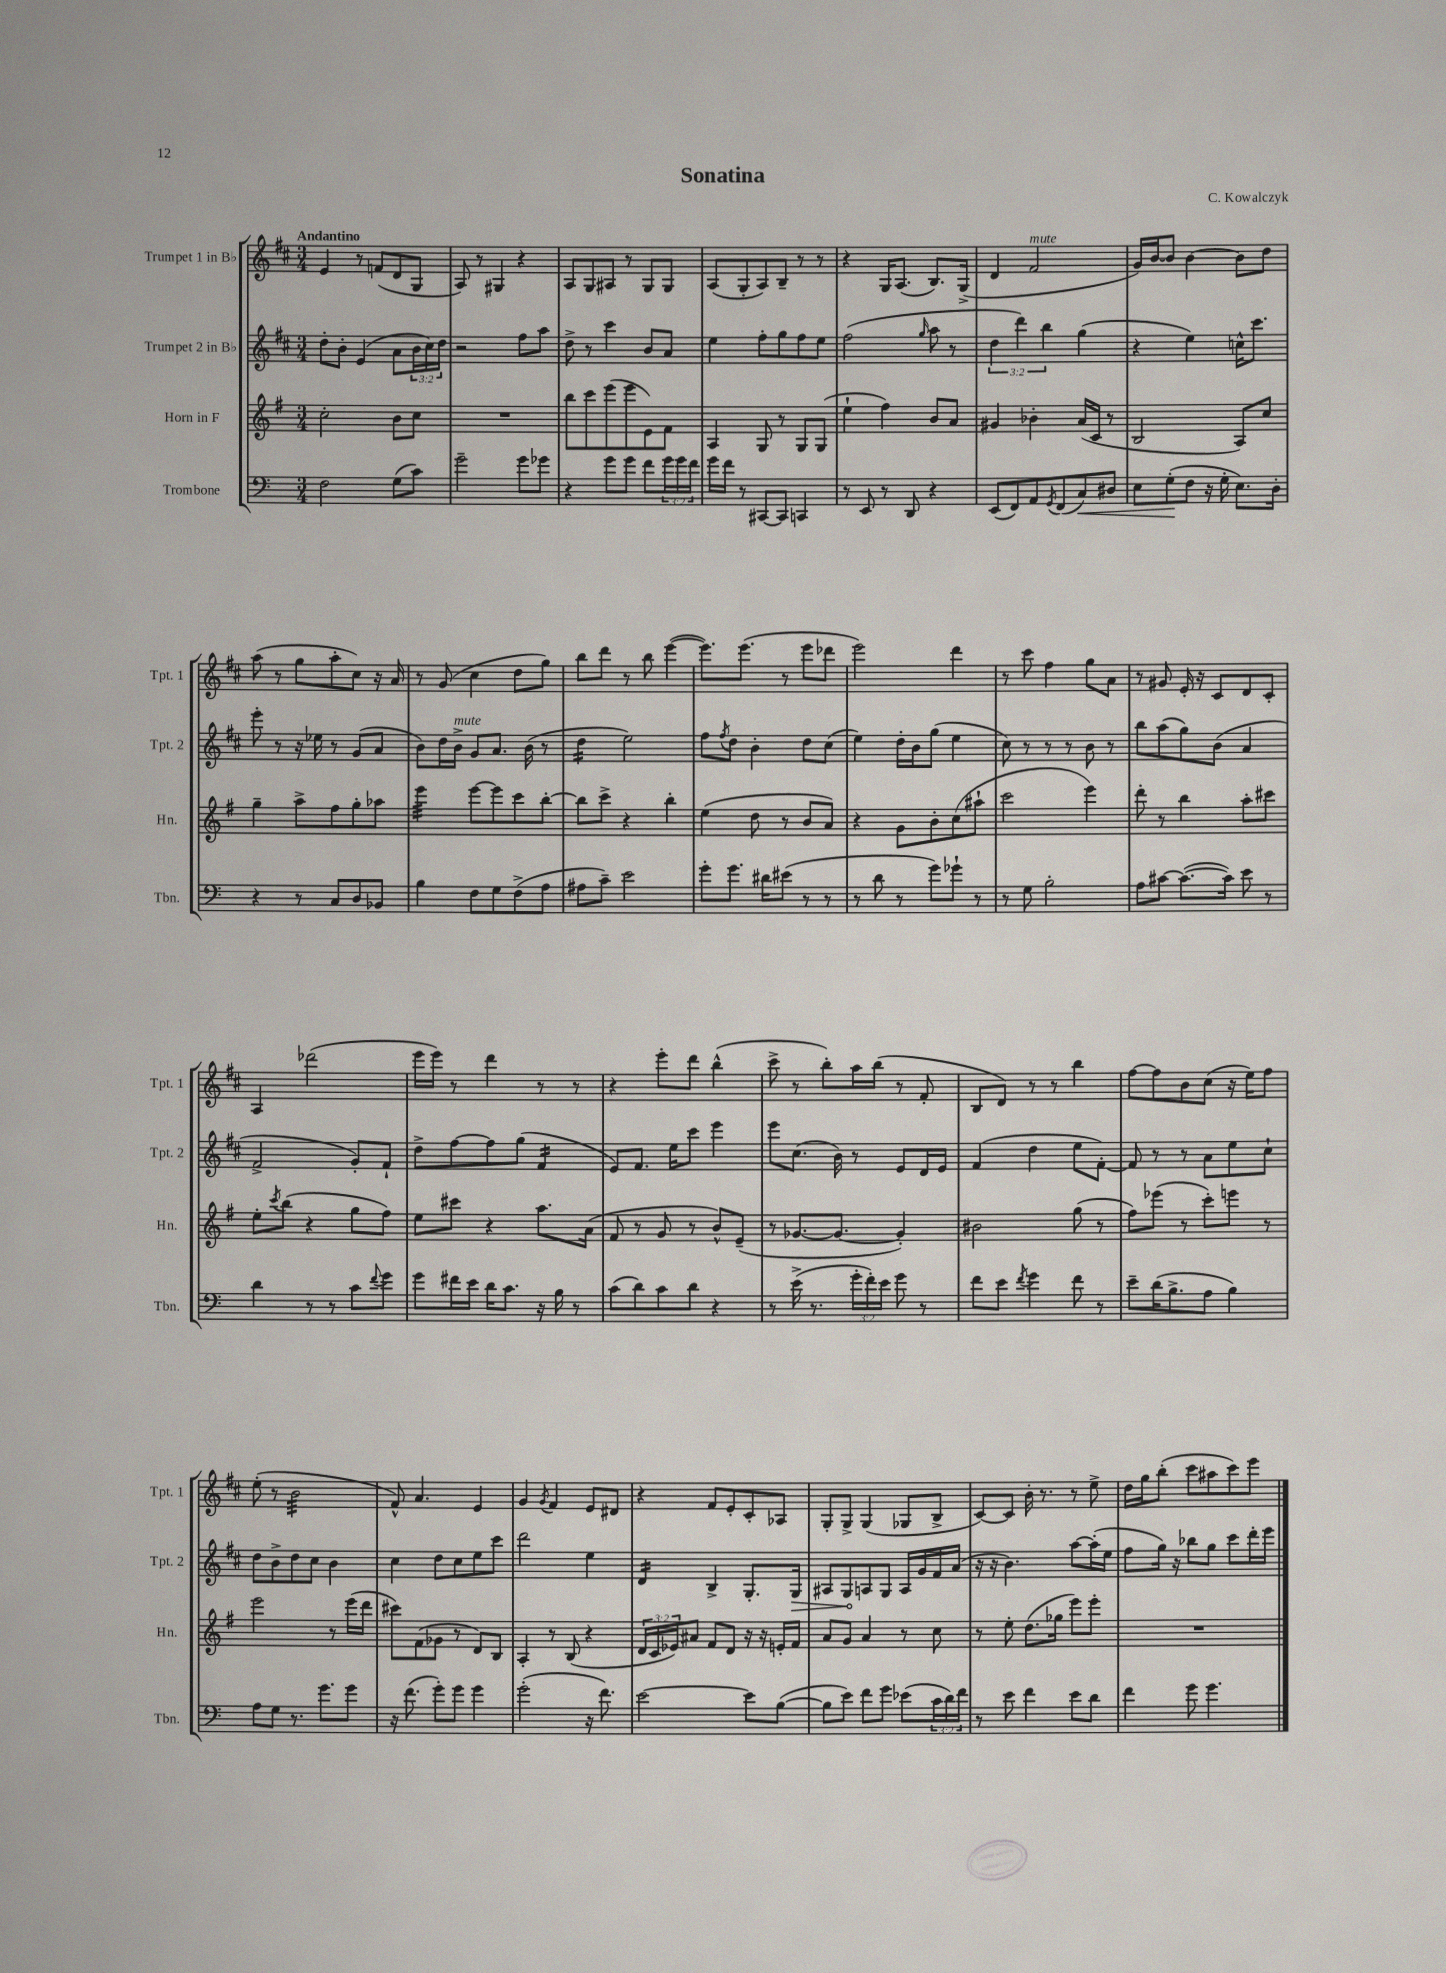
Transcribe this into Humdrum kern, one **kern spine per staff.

**kern	**kern	**kern	**kern
*staff4	*staff3	*staff2	*staff1
*clefF4	*clefG2	*clefG2	*clefG2
*k[]	*k[f#]	*k[f#c#]	*k[f#c#]
*M3/4	*M3/4	*M3/4	*M3/4
2F	2cc'	8dd'	4e
.	.	8b'	.
.	.	(4e	8r
.	.	.	(8f
(8G	8b	8a	8d
8c)	8cc	24b	8G
.	.	24cc#)	.
.	.	24dd	.
=	=	=	=
2g~	2.r	2r	8A)
.	.	.	8r
.	.	.	4G#
8g	.	8ff#	4r
8g-	.	8aa	.
=	=	=	=
4r	8bb	8dd^	8A
.	8ccc	8r	8G
8g	(8eee	4ccc#	8A#
8g	8eee	.	8r
8f	8e)	8b	8G
24g	8f#	8a	8G
24g	.	.	.
24f	.	.	.
=	=	=	=
16g	4A	4ee	(8A
16f	.	.	.
8r	.	.	8G'
[8CC#	8G	8ff#'	8A)
8CC#]	8r	8gg	8B~
4CC	8G	8ff#	8r
.	(8G	8ee	8r
=	=	=	=
8r	4ee`	(2ff#	4r
8EE	.	.	.
8r	4ff#)	.	16G
.	.	.	(8.A
8DD	.	.	.
.	.	16qqgg	.
4r	8b	8aa	8.B)
.	8a	8r	.
.	.	.	(16G^
=	=	=	=
(8EE	4g#	6dd	4d
8FF)	.	.	.
.	.	6ddd)	.
8AA	4b-'	.	2f#
.	.	6bb	.
8qGG	.	.	.
(8FF	.	.	.
8C)	(16a	(4gg	.
.	16c	.	.
8D#	8r	.	.
=	=	=	=
8E	2B	4r	16g)
.	.	.	[16b
(8G'	.	.	8b]
8F	.	4ee)	[4b
16r	.	.	.
16G'	.	.	.
8.E)	8A)	16cc^^	8b]
.	.	8.ccc#	.
.	8cc	.	8dd
16D'	.	.	.
=	=	=	=
4r	4gg~	8eee'	(8aa
.	.	8r	8r
8r	8aa^	16r	8gg
.	.	16ee-	.
8C	8ff#	8r	8aa'
8D	8gg'	(8g	8cc#)
8BB-	8aa-	8a	16r
.	.	.	16a
=	=	=	=
4B	4eee	8b)	8r
.	.	16dd	(8g
.	.	16b^	.
8F	[8eee	8g	4cc#
8G	8eee]	8.a	.
(8F^	8ccc	.	8dd
.	.	(16b	.
8A	[8bb'	8r	8gg)
=	=	=	=
8A#	8bb]	4dd	8bb
8c~)	8ccc^	.	8ddd
2e	4r	2ee)	8r
.	.	.	8bb
.	4bb'	.	([4eee
=	=	=	=
8g'	(4ee	8ff#	8.eee])
.	.	8qff#	.
8.g	.	8dd	.
.	.	.	(8.eee
.	8dd	4b'	.
16d#	.	.	.
(8e#	8r	.	8r
8r	8b	8dd	8eee
8r	8a)	(8cc#	8ddd-
=	=	=	=
8r	4r	4ee)	2eee)
8d	.	.	.
8r	8g	16dd'	.
.	.	16b	.
8g)	8b'	(8gg	.
8g-`	(8cc	4ee	4ddd
8r	8aa#`	.	.
=	=	=	=
8r	2ccc	8cc#)	8r
8G	.	8r	8ccc#
2B'	.	8r	4ff#
.	.	8r	.
.	4eee)	8b	8gg
.	.	8r	8a
=	=	=	=
8A	8ddd'	8bb	8r
[8c#	8r	(8aa	8g#
(8.c#_	4bb	8gg)	16e'
.	.	.	16r
.	.	(8b	8c#
16c#])	.	.	.
8e	8aa'	4a	8d
8r	8ccc#	.	8c#'
=	=	=	=
4d	8ee'	2f#^	4A
.	8qccc	.	.
.	(8bb	.	.
8r	4r	.	(2ddd-
8r	.	.	.
8c	8gg	8g')	.
8qqf	.	.	.
8g	8ff#)	8f#`	.
=	=	=	=
8g	8ee	8dd^	16eee
.	.	.	16eee)
16f#	8ccc#	[8ff#	8r
16e	.	.	.
16d	4r	8ff#]	4ddd
8.c	.	.	.
.	.	(8gg	.
16r	8.aa	4f#	8r
16B	.	.	.
8r	.	.	8r
.	(16a	.	.
=	=	=	=
(8c	8f#	8e)	4r
8d)	8r	8.f#	.
8c	8g	.	8eee'
.	.	16ee	.
8d	8r	8ccc#	8ddd
4r	8b^^)	4eee	(4bb^^
.	(8e~	.	.
=	=	=	=
8r	8r	8eee	8ccc#^
(16e^	[8.g-	(8.cc#	8r
8.r	.	.	.
.	.	.	8bb')
.	8.g-_	16b)	.
24g'	.	8r	16aa
24f')	.	.	.
.	.	.	(16bb
24e	.	.	.
8g	4g-'])	8e	8r
8r	.	16d	8f#'
.	.	16e	.
=	=	=	=
8f	2b#	(4f#	8B
8e	.	.	8d)
8qf	.	.	.
4g	.	4dd	8r
.	.	.	8r
8f	(8gg	8ee	4bb
8r	8r	[8f#')	.
=	=	=	=
8e~	8ff#)	8f#]	[8ff#
(16d	(8eee-	8r	8ff#]
8.B^	.	.	.
.	8r	8r	8b
8A	8ccc')	8a	(8cc#
4B)	8eee	8ee	16r
.	.	.	16ee)
.	8r	8cc#`	8ff#
=	=	=	=
8A	2eee	8dd	(8ee'
8G	.	8b^	8r
8.r	.	8dd	2b
.	.	8cc#	.
8.g	.	.	.
.	8r	4b	.
8g	(16eee	.	.
.	16ddd	.	.
=	=	=	=
16r	8ccc#)	4cc#	8f#^^)
(8.f	.	.	.
.	(8f#	.	4.a
8g')	8g-	8dd	.
8g	8r	8cc#	.
4g	8d)	8ee	4e
.	8B	8ccc#	.
=	=	=	=
(2g'	4A'	2ddd	4g
.	.	.	8qg
.	8r	.	4f#
.	(8B	.	.
16r	4r	4ee	8e
8.f)	.	.	.
.	.	.	8d#
=	=	=	=
[2e	24d	4d	4r
.	24c	.	.
.	24e-)	.	.
.	8a#	.	.
.	8f#	4B^	8f#
.	8d	.	8e'
8e]	16r	8.G'	8c#'
.	16r	.	.
([8B	16e'	.	8A-
.	16f#	16G	.
=	=	=	=
8B]	8a	8A#	8G'
8e)	8g	8G	8G^
8f	4a	8A	(4G
8g	.	8G	.
(8e-	8r	16A	8G-
.	.	16g	.
24c	8cc	16f#	8B^
24d)	.	.	.
.	.	(16a	.
24f	.	.	.
=	=	=	=
8r	8r	16r	[8c#)
.	.	16r	.
8e	8ee'	4.b)	8c#]
4f	(8.dd	.	16b'
.	.	.	8.r
.	16gg-	.	.
8e	8eee)	[8aa	8r
8d	8eee'	(16aa']	8ee^
.	.	16ee	.
=	=	=	=
4f	2.r	8ff#	16dd
.	.	.	16gg
.	.	16gg)	(8bb'
.	.	16r	.
8g	.	8bb-	8ccc#
4.g	.	8gg	8aa#
.	.	8ccc#	8ccc#)
.	.	16ddd'	8eee
.	.	16eee	.
==	==	==	==
*-	*-	*-	*-
